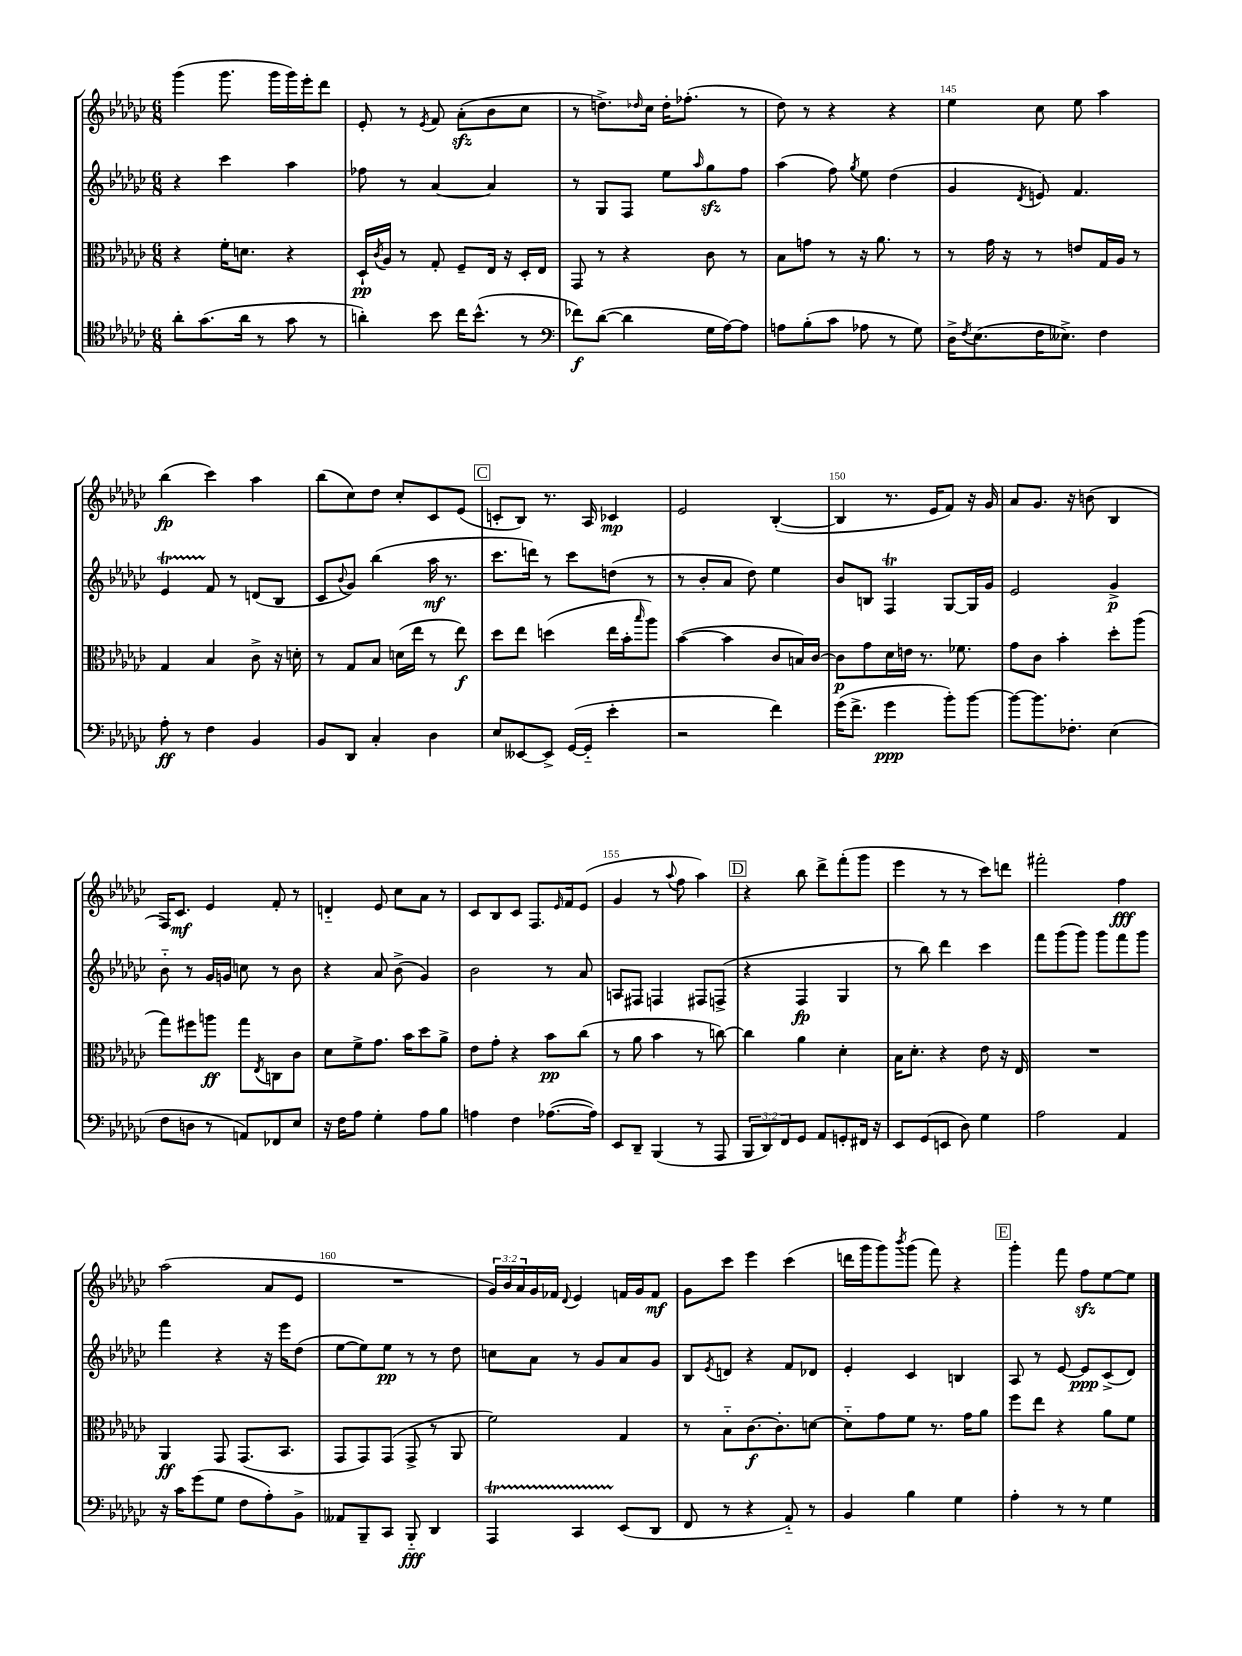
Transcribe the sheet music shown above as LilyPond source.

<<
\new StaffGroup <<
\new Staff = "s0" {
    \clef treble \key ges \major \numericTimeSignature \time 6/8 \override Staff.TupletNumber.text = #tuplet-number::calc-fraction-text
    ges'''4( ges'''8. ges'''16 ges'''16) ees'''16-. des'''8 |
    ees'8-. r8 \acciaccatura { ees'8 } f'8 aes'8-.\sfz( bes'8 ces''8 |
    r8 d''8.->) \grace { des''16 } ces''16 des''16-. fes''8.-.( r8 |
    des''8) r8 r4 r4 |
    ees''4 ces''8 ees''8 aes''4 |
    bes''4\fp( ces'''4) aes''4 |
    bes''8( ces''8) des''8 ces''8-. ces'8 ees'8( |
    \mark \markup { \box "C" } c'8-. bes8) r8. aes16 ces'4\mp |
    ees'2 bes4~-.( |
    bes4 r8. ees'16 f'8) r16 ges'16 |
    aes'8 ges'8. r16 b'8( bes4 |
    f16) ces'8.\mf ees'4 f'8-. r8 |
    d'4-_ ees'8 ces''8 aes'8 r8 |
    ces'8 bes8 ces'8 f8. \grace { ees'16 } f'16 ees'8( |
    ges'4 r8 \appoggiatura { aes''8 } f''8 aes''4) |
    \mark \markup { \box "D" } r4 bes''8 des'''8-> f'''8-.( ges'''8 |
    ees'''4 r8 r8 ces'''8) d'''8 |
    fis'''2-. f''4\fff |
    aes''2( aes'8 ees'8 |
    R2. |
    \tuplet 3/2 { ges'16) bes'16 aes'16 } ges'16 fes'16 \appoggiatura { des'8 } ees'4 f'16 ges'16 f'8\mf |
    ges'8 ces'''8 ees'''4 ces'''4( |
    d'''16 ges'''16 ges'''8) \acciaccatura { bes'''8 } ges'''8( f'''8) r4 |
    \mark \markup { \box "E" } ges'''4-. f'''8 f''8\sfz ees''8~ ees''8 \bar "|." |
}
\new Staff = "s1" {
    \clef treble \key ges \major \numericTimeSignature \time 6/8
    r4 ces'''4 aes''4 |
    fes''8 r8 aes'4~ aes'4 |
    r8 ges8 f8 ees''8 \grace { aes''16 } ges''8\sfz f''8 |
    aes''4( f''8) \acciaccatura { ges''8 } ees''8 des''4( |
    ges'4 \acciaccatura { des'8 } e'8) f'4. |
    ees'4\startTrillSpan f'8\stopTrillSpan r8 d'8( bes8 |
    ces'8 \appoggiatura { bes'8 } ges'8) bes''4( aes''16\mf r8. |
    \mark \markup { \box "C" } ces'''8. d'''16) r8 ces'''8 d''8( r8 |
    r8 bes'8-. aes'8 des''8) ees''4 |
    bes'8 b8 f4\trill ges8~ ges16 ges'16 |
    ees'2 ges'4->\p |
    bes'8-_ r8 ges'16 g'16 c''8 r8 bes'8 |
    r4 aes'8 bes'8->( ges'4) |
    bes'2 r8 aes'8 |
    a8 fis8 f4 fis8 f8->( |
    \mark \markup { \box "D" } r4 f4\fp ges4 |
    r8 bes''8) des'''4 ces'''4 |
    f'''8 ges'''8( ges'''8) ges'''8 f'''8 ges'''8 |
    f'''4 r4 r16 ees'''16 des''8( |
    ees''8~ ees''8) ees''8\pp r8 r8 des''8 |
    c''8 aes'8 r8 ges'8 aes'8 ges'8 |
    bes8 \acciaccatura { ees'8 } d'8 r4 f'8 des'8 |
    ees'4-. ces'4 b4 |
    \mark \markup { \box "E" } aes8 r8 ees'8~ ees'8\ppp ces'8->( des'8) \bar "|." |
}
\new Staff = "s2" {
    \clef alto \key ges \major \numericTimeSignature \time 6/8
    r4 f'16-. d'8. r4 |
    des16-!\pp \acciaccatura { ces'8 } aes16 r8 ges8-. f8-- ees16 r16 des16-. ees16 |
    ges,8 r8 r4 ces'8 r8 |
    bes8 g'8 r8 r16 aes'8. r8 |
    r8 ges'16 r16 r8 e'8 ges16 aes16 r8 |
    ges4 bes4 ces'8-> r16 d'16-. |
    r8 ges8 bes8 d'16( ees''16 r8 ees''8\f) |
    \mark \markup { \box "C" } des''8 ees''8 d''4( ees''16 bes'16-. \grace { bes''16 } aes''8) |
    bes'4~( bes'4 ces'8 b16) ces'16~ |
    ces'8\p ges'8 des'16 e'16 r8. fes'8. |
    ges'8 ces'8 bes'4-. des''8-. aes''8( |
    ges''8) fis''8 a''8\ff ges''8 \acciaccatura { ees8 } c8 ces'8 |
    des'8 f'8-> ges'8. bes'16 des''8 aes'8-> |
    ees'8 ges'8-. r4 bes'8\pp ces''8( |
    r8 aes'8 bes'4 r8 c''8~) |
    \mark \markup { \box "D" } c''4 aes'4 des'4-. |
    bes16 des'8.-. r4 ees'8 r16 ees16 |
    R2. |
    aes,4\ff ges,8 ges,8.( bes,8. |
    ges,8 ges,8) ges,8( ges,8-> r8 aes,8 |
    f'2) ges4 |
    r8 bes8-_ ces'8.~\f ces'8.-. d'8~ |
    d'8-_ ges'8 f'8 r8. ges'16 aes'8 |
    \mark \markup { \box "E" } f''8 ees''8 r4 aes'8 f'8 \bar "|." |
}
\new Staff = "s3" {
    \clef tenor \key ges \major \numericTimeSignature \time 6/8 \override Staff.TupletNumber.text = #tuplet-number::calc-fraction-text
    aes'8-. ges'8.( aes'16 r8 ges'8 r8 |
    a'4-.) bes'8 ces''16 bes'8.-^( r8 |
    \clef bass fes'8\f) des'8~( des'4 ges16 aes16~) aes8 |
    a8 bes8-.( ces'8 aes8 r8 ges8) |
    des16-> \acciaccatura { f8 } ees8.( f16 eeses8.->) f4 |
    aes8-.\ff r8 f4 bes,4 |
    bes,8 des,8 ces4-. des4 |
    \mark \markup { \box "C" } ees8 eeses,8~ eeses,8-> ges,16~( ges,16-_ ees'4-. |
    r2 f'4) |
    ges'16( f'8.-> ges'4\ppp bes'8-.) bes'8~ |
    bes'8~ bes'8. fes8.-. ees4( |
    f8 d8 r8 a,8) fes,8 ees8 |
    r16 f16 aes8 ges4-. aes8 bes8 |
    a4 f4 aes8.~( aes16) |
    ees,8 des,8-- bes,,4( r8 aes,,8 |
    \mark \markup { \box "D" } \tuplet 3/2 { bes,,8 des,8) f,8 } ges,8 aes,8 g,8-. fis,16 r16 |
    ees,8 ges,8( e,8 des8) ges4 |
    aes2 aes,4 |
    r16 ces'16 ges'8( ges8 f8 aes8-.) bes,8-> |
    aeses,8 bes,,8-- ces,8 bes,,8-_\fff des,4 |
    aes,,4\startTrillSpan ces,4 ees,8\stopTrillSpan( des,8 |
    f,8 r8 r4 aes,8-_) r8 |
    bes,4 bes4 ges4 |
    \mark \markup { \box "E" } aes4-. r8 r8 ges4 \bar "|." |
}
>>
>>
\layout { \context { \Score currentBarNumber = #141 \override BarNumber.break-visibility = ##(#f #t #t) barNumberVisibility = #(every-nth-bar-number-visible 5) } }
